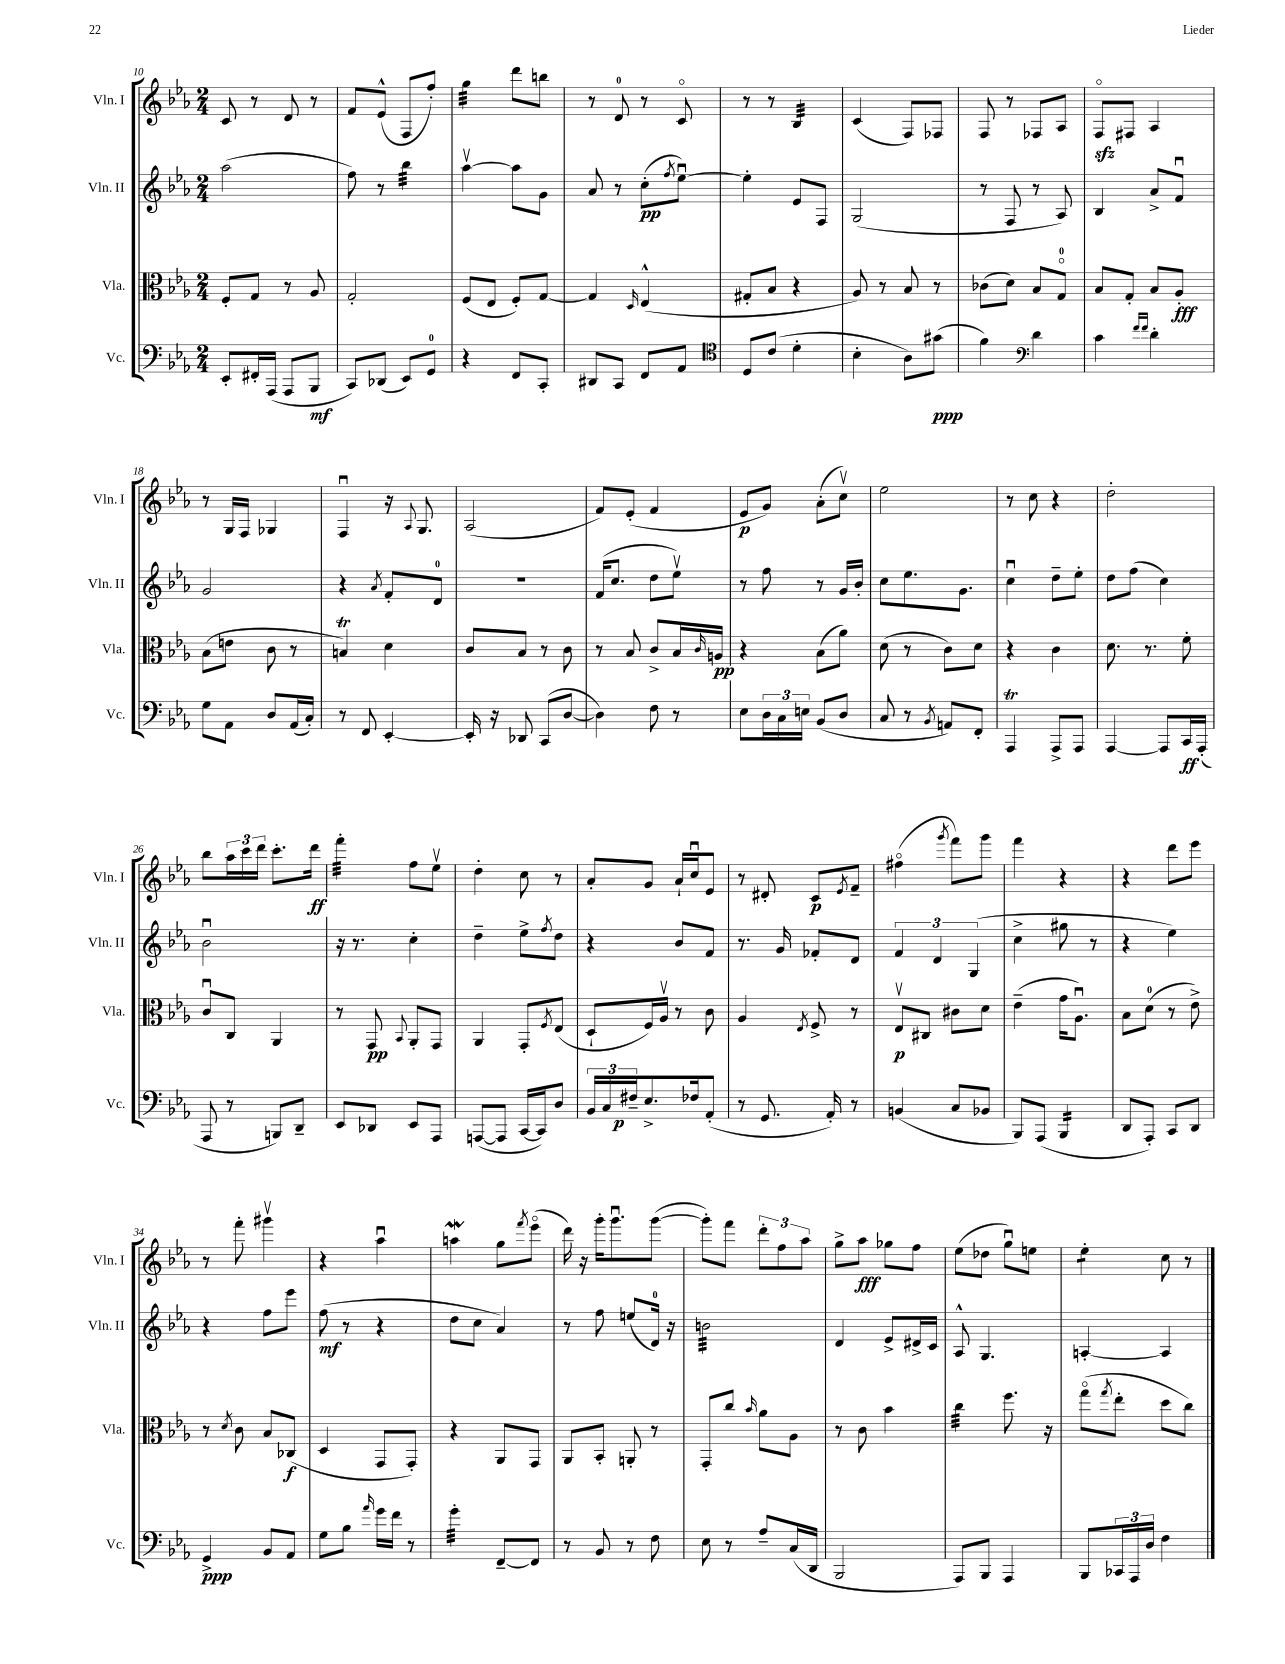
<<
\new StaffGroup <<
\new Staff = "s0" \with { instrumentName = "Vln. I" shortInstrumentName = "Vln. I" } {
    \clef treble \key ees \major \numericTimeSignature \time 2/4
    c'8 r8 d'8 r8 |
    f'8 ees'8-^( f8 f''8-.) |
    g''4:32 d'''8 b''8 |
    r8 d'8-0 r8 c'8\flageolet |
    r8 r8 bes4:32 |
    c'4( f8) fes8 |
    f8 r8 fes8 aes8 |
    f8\flageolet\sfz fis8 aes4 |
    r8 g16 f16 ges4 |
    f4\downbow r16 \appoggiatura { aes8 } g8. |
    aes2( |
    f'8) ees'8-.( f'4 |
    ees'8\p g'8) aes'8-.( c''8\upbow) |
    ees''2 |
    r8 c''8 r4 |
    d''2-. |
    bes''8 \tuplet 3/2 { aes''16 c'''16 d'''16 } c'''8.-. d'''16\ff |
    f'''4:32-. f''8 ees''8\upbow |
    d''4-. c''8 r8 |
    aes'8-. g'8 aes'16-! c''16\downbow ees'8 |
    r8 dis'8-. c'8\p \acciaccatura { ees'8 } f'8-- |
    fis''4\flageolet( \acciaccatura { g'''8 } f'''8) g'''8 |
    f'''4 r4 |
    r4 d'''8 ees'''8 |
    r8 f'''8-. gis'''4\upbow |
    r4 aes''4\downbow |
    a''4\mordent g''8 \acciaccatura { f'''8 } ees'''8\flageolet( |
    d'''16) r16 g'''16-. g'''8.\downbow g'''8~( |
    g'''8-.) f'''8 \tuplet 3/2 { d'''8-. f''8 aes''8 } |
    g''8-> aes''8\fff ges''8 f''8 |
    ees''8( des''8 g''8\downbow) e''8 |
    ees''4:8-. c''8 r8 \bar "|." |
}
\new Staff = "s1" \with { instrumentName = "Vln. II" shortInstrumentName = "Vln. II" } {
    \clef treble \key ees \major \numericTimeSignature \time 2/4
    aes''2( |
    f''8) r8 bes''4:32 |
    aes''4~\upbow aes''8 g'8 |
    aes'8 r8 c''8-.\pp( \acciaccatura { f''8 } ees''8~\downbow) |
    ees''4-. ees'8 f8 |
    g2( |
    r8 f8 r8 aes8) |
    bes4 aes'8-> f'8\downbow |
    g'2 |
    r4 \acciaccatura { aes'8 } f'8-. d'8-0 |
    R2 |
    f'16( c''8. d''8 ees''8\upbow) |
    r8 f''8 r8 g'16 bes'16-. |
    c''8 ees''8. g'8. |
    c''4\downbow d''8-- ees''8-. |
    d''8 f''8( c''4) |
    bes'2\downbow |
    r16 r8. c''4-. |
    d''4-- ees''8-> \acciaccatura { f''8 } d''8 |
    r4 bes'8 f'8 |
    r8. g'16 fes'8-. d'8 |
    \tuplet 3/2 { f'4 d'4 g4( } |
    c''4-> gis''8 r8 |
    r4 ees''4) |
    r4 f''8 ees'''8 |
    f''8\mf( r8 r4 |
    d''8 c''8 aes'4) |
    r8 f''8 e''8( d'16-0) r16 |
    b'2:32 |
    d'4 ees'8-> dis'16-> c'16 |
    aes8-^ g4. |
    a4~-. a4 \bar "|." |
}
\new Staff = "s2" \with { instrumentName = "Vla." shortInstrumentName = "Vla." } {
    \clef alto \key ees \major \numericTimeSignature \time 2/4
    f8-. g8 r8 aes8 |
    g2-. |
    f8( ees8 f8-.) g8~ |
    g4 \grace { d16 } ees4-^( |
    gis8-. bes8 r4 |
    aes8) r8 bes8 r8 |
    ces'8( d'8) bes8 g8-0\flageolet |
    bes8 g8-. bes8 aes8-.\fff |
    bes8( e'8 c'8 r8 |
    b4\trill) d'4 |
    c'8 bes8 r8 c'8 |
    r8 bes8 c'8-> bes16 \grace { c'16 } a16\pp |
    r4 bes8( aes'8) |
    d'8( r8 c'8) d'8 |
    r4 c'4 |
    d'8. r8. f'8-. |
    c'8\downbow c8 aes,4 |
    r8 g,8\pp \appoggiatura { bes,8 } aes,8-. g,8 |
    aes,4 g,8-. \acciaccatura { f8 } ees8( |
    d8-! f16) aes16\upbow r8 c'8 |
    aes4 \acciaccatura { ees8 } f8-> r8 |
    ees8\upbow\p cis8 cis'8 d'8 |
    ees'4--( g'16 aes8.\downbow) |
    bes8 d'8-0( r8 ees'8->) |
    r8 \acciaccatura { d'8 } c'8 bes8 ces8\f( |
    d4 g,8 g,8-.) |
    r4 aes,8 g,8 |
    aes,8 bes,8-. a,8-. r8 |
    g,8-. c''8 \grace { bes'16 } aes'8 aes8 |
    r8 c'8 bes'4 |
    c''4:32 f''8. r16 |
    g''8\flageolet( \acciaccatura { g''8 } ees''8-. d''8 c''8) \bar "|." |
}
\new Staff = "s3" \with { instrumentName = "Vc." shortInstrumentName = "Vc." } {
    \clef bass \key ees \major \numericTimeSignature \time 2/4
    ees,8-. fis,16-. aes,,16( aes,,8 bes,,8\mf |
    c,8) des,8( ees,8) g,8-0 |
    r4 f,8 c,8-. |
    dis,8 c,8 f,8 aes,8 |
    \clef tenor d8 c'8( d'4-. |
    bes4-. aes8) gis'8\ppp( |
    f'4) \clef bass d'4 |
    c'4 \grace { f'16 f'16 } d'4-. |
    g8 aes,8 d8 aes,16( c16-.) |
    r8 f,8 ees,4~-. |
    ees,16-. r16 des,8 c,8( d8~ |
    d4) f8 r8 |
    ees8 \tuplet 3/2 { d16 c16 e16 } bes,8( d8 |
    c8 r8 \acciaccatura { bes,8 } a,8) f,8-. |
    aes,,4\trill aes,,8-> aes,,8 |
    aes,,4~ aes,,8 c,16\ff aes,,16-.( |
    aes,,8 r8 b,,8) d,8-- |
    ees,8 des,8 ees,8 aes,,8 |
    a,,8~( a,,8 c,16~ c,16) d8 |
    \tuplet 3/2 { bes,16 c16 fis16--\p } ees8.-> fes16 aes,8-.( |
    r8 g,8. aes,16-.) r8 |
    b,4( c8 bes,8 |
    bes,,8) aes,,8( bes,,4:16 |
    d,8 aes,,8-.) c,8 d,8 |
    g,4->\ppp bes,8 aes,8 |
    g8 bes8 \grace { aes'16 } g'16 f'16 r8 |
    g'4:32-. f,8~-- f,8 |
    r8 bes,8 r8 f8 |
    ees8 r8 aes8-- c16( d,16 |
    bes,,2 |
    aes,,8) bes,,8 aes,,4 |
    bes,,8 \tuplet 3/2 { ces,16 aes,,16 d16 } f4 \bar "|." |
}
>>
>>
\layout { \context { \Score currentBarNumber = #10 } }
